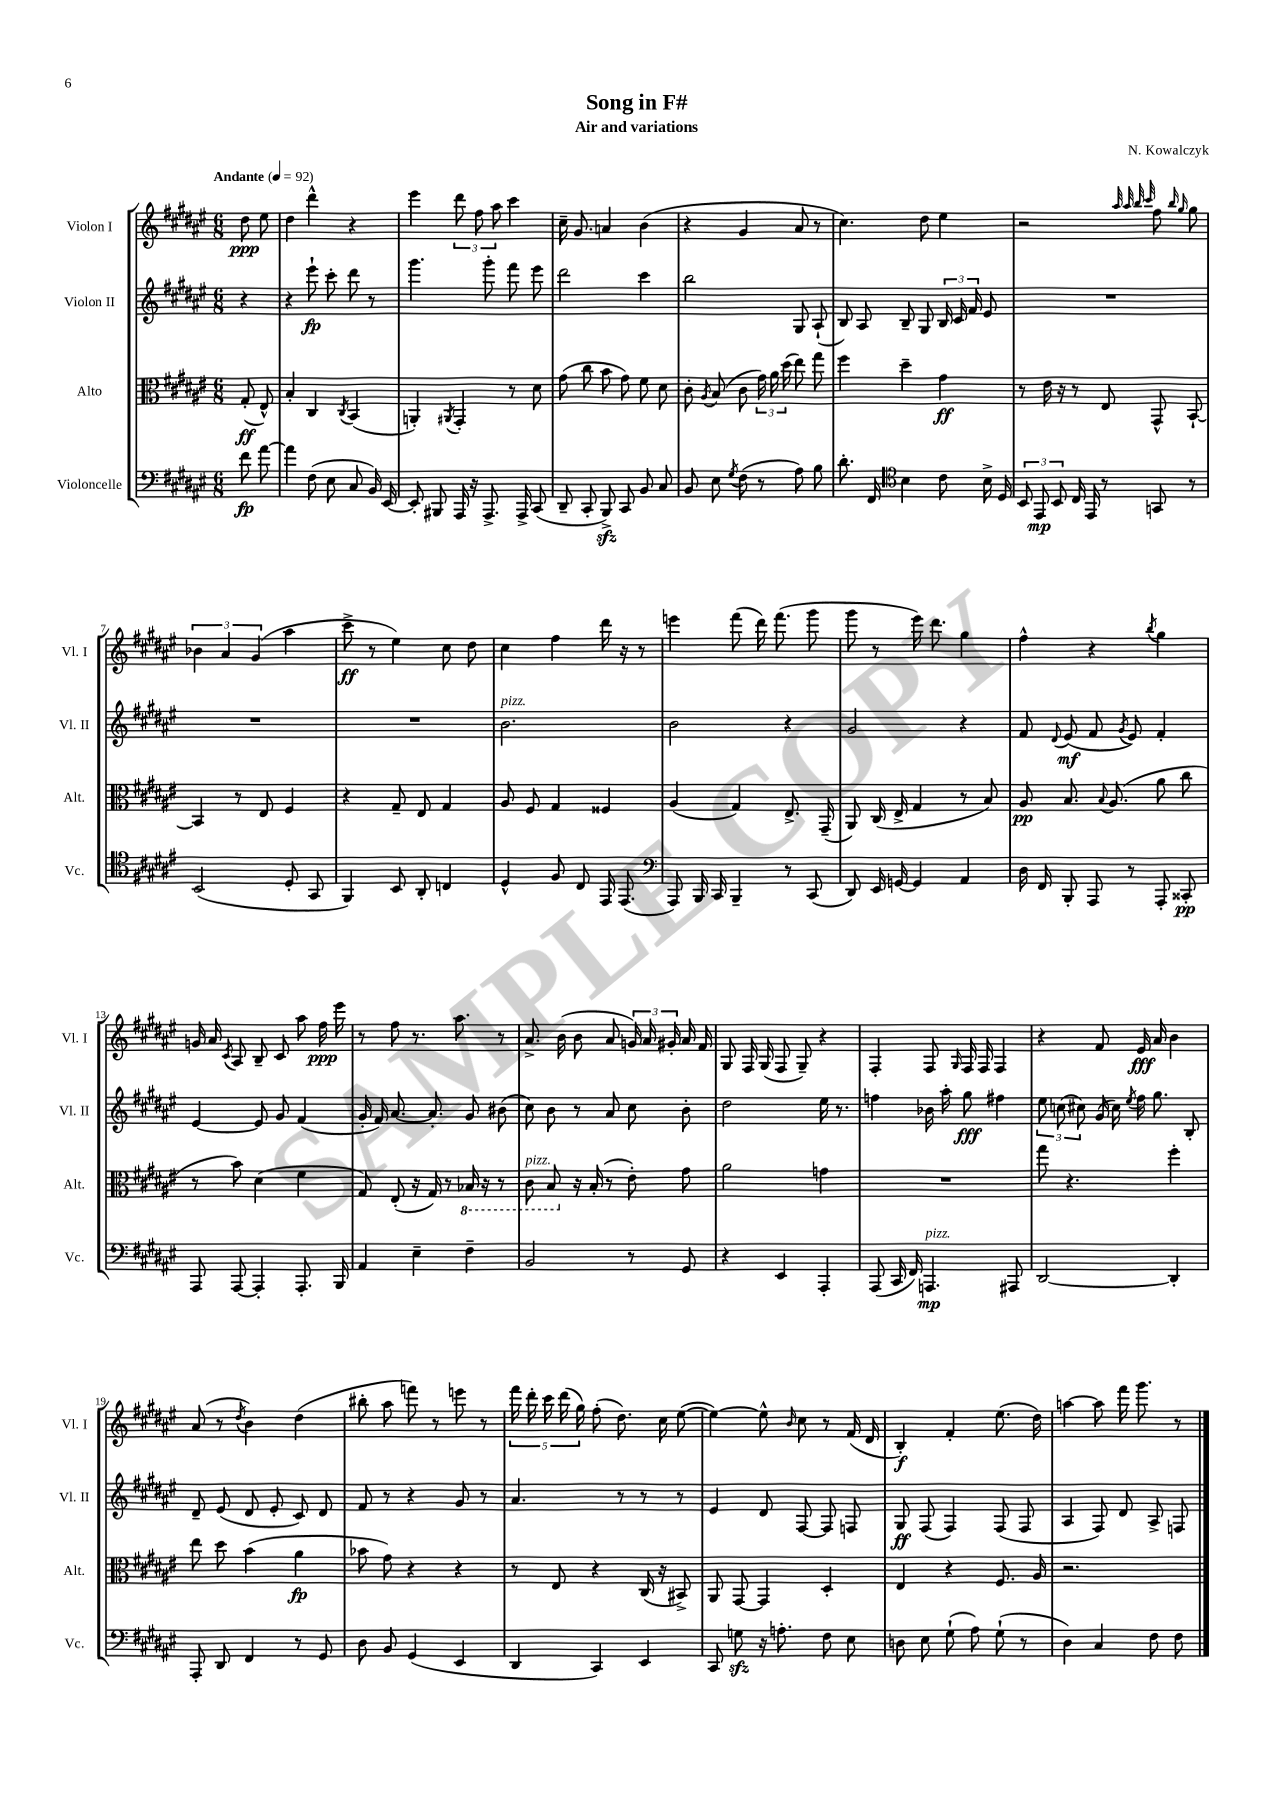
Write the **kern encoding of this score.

**kern	**dynam	**kern	**dynam	**kern	**dynam	**kern	**dynam
*part4	*part4	*part3	*part3	*part2	*part2	*part1	*part1
*staff4	*staff4	*staff3	*staff3	*staff2	*staff2	*staff1	*staff1
*I"Violoncelle	*	*I"Alto	*	*I"Violon II	*	*I"Violon I	*
*I'Vc.	*	*I'Alt.	*	*I'Vl. II	*	*I'Vl. I	*
*clefF4	*	*clefC3	*	*clefG2	*	*clefG2	*
*k[f#c#g#d#a#e#]	*	*k[f#c#g#d#a#e#]	*	*k[f#c#g#d#a#e#]	*	*k[f#c#g#d#a#e#]	*
*M6/8	*	*M6/8	*	*M6/8	*	*M6/8	*
*MM92	*	*MM92	*	*MM92	*	*MM92	*
=	=	=	=	=	=	=	=
!	!	!	!	!	!	!LO:TX:a:B:t=Andante	!
8f#\	fp	(8G#'/	ff	4r	.	8dd#\	ppp
[8a#\	.	8E#^^/)	.	.	.	8ee#\	.
=1	=1	=1	=1	=1	=1	=1	=1
4a#\]	.	4B'/	.	4r	.	4dd#\	.
(8F#\	.	4C#/	.	8eee#`\	fp	4ddd#^^\	.
8E#\	.	.	.	8ccc#'\	.	.	.
.	.	8qC#/	.	.	.	.	.
8C#/	.	(4BB/	.	8ddd#\	.	4r	.
16BB/)	.	.	.	8r	.	.	.
[16EE#/	.	.	.	.	.	.	.
=2	=2	=2	=2	=2	=2	=2	=2
8EE#'/]	.	4AAn'/)	.	4.ggg#\	.	4eee#\	.
8BBB#X/	.	.	.	.	.	.	.
.	.	8qAA#X/	.	.	.	.	.
16AAA#/	.	4GG#'/	.	.	.	12ddd#\	.
16r	.	.	.	.	.	.	.
.	.	.	.	.	.	12ff#\	.
8.AAA#^/	.	.	.	8ggg#'\	.	.	.
.	.	.	.	.	.	12aa#\	.
.	.	8r	.	8fff#\	.	4ccc#\	.
16AAA#^/	.	.	.	.	.	.	.
(8CC#/	.	8d#\	.	8eee#\	.	.	.
=3	=3	=3	=3	=3	=3	=3	=3
8DD#~/	.	(8g#\	.	2ddd#\	.	16cc#~\	.
.	.	.	.	.	.	8.g#/	.
8CC#'/	.	8cc#\	.	.	.	.	.
8BBBzz^/)	.	8b\	.	.	.	4an/	.
8CC#/	.	8g#\)	.	.	.	.	.
8BB/	.	8f#\	.	4ccc#\	.	(4b\	.
8C#/	.	8d#\	.	.	.	.	.
=4	=4	=4	=4	=4	=4	=4	=4
8BB/	.	8c#'\	.	2bb\	.	4r	.
.	.	8qA#/	.	.	.	.	.
8E#\	.	(8B/	.	.	.	.	.
8qG#/	.	.	.	.	.	.	.
(8F#\	.	8c#\	.	.	.	4g#/	.
8r	.	24g#\)	.	.	.	.	.
.	.	24a#\	.	.	.	.	.
.	.	(24dd#\	.	.	.	.	.
8A#\)	.	8ee#\)	.	8G#/	.	8a#/	.
8B\	.	8gg#\	.	(8A#`/	.	8r	.
=5	=5	=5	=5	=5	=5	=5	=5
8.d#'\	.	4ff#\	.	8B/)	.	4.cc#\)	.
.	.	.	.	8A#/	.	.	.
16FF#/	.	.	.	.	.	.	.
*clefC4	*	*	*	*	*	*	*
4B\	.	4dd#~\	.	8B~/	.	.	.
.	.	.	.	8G#/	.	8dd#\	.
8c#\	.	4g#\	ff	24B/	.	4ee#\	.
.	.	.	.	24c#/	.	.	.
.	.	.	.	24f#/	.	.	.
16B^\	.	.	.	8e#/	.	.	.
16D#/	.	.	.	.	.	.	.
=6	=6	=6	=6	=6	=6	=6	=6
12BB/	.	8r	.	2.r	.	2r	.
12EE#/	mp	.	.	.	.	.	.
.	.	16e#\	.	.	.	.	.
12BB/	.	.	.	.	.	.	.
.	.	16r	.	.	.	.	.
16C#/	.	8r	.	.	.	.	.
16EE#/	.	.	.	.	.	.	.
8r	.	8E#/	.	.	.	.	.
.	.	.	.	.	.	32qqaa#/	.
.	.	.	.	.	.	32qqaa#/	.
.	.	.	.	.	.	32qqbb/	.
.	.	.	.	.	.	32qqccc#/	.
8GGn/	.	8GG#^^/	.	.	.	8ff#\	.
.	.	.	.	.	.	16qqbb/	.
.	.	.	.	.	.	16qqgg#/	.
8r	.	[8BB`/	.	.	.	8gg#\	.
!!LO:LB:g=z
=7	=7	=7	=7	=7	=7	=7	=7
(2BB/	.	4BB/]	.	2.r	.	6b-X\	.
.	.	.	.	.	.	6a#/	.
.	.	8r	.	.	.	.	.
.	.	.	.	.	.	(6g#/	.
.	.	8E#/	.	.	.	.	.
8D#'/	.	4F#/	.	.	.	4aa#\	.
8GG#/	.	.	.	.	.	.	.
=8	=8	=8	=8	=8	=8	=8	=8
4FF#/)	.	4r	.	2.r	.	8ccc#^\	ff
.	.	.	.	.	.	8r	.
8BB/	.	8G#~/	.	.	.	4ee#\)	.
8AA#'/	.	8E#/	.	.	.	.	.
4Cn/	.	4G#/	.	.	.	8cc#\	.
.	.	.	.	.	.	8dd#\	.
=9	=9	=9	=9	=9	=9	=9	=9
!	!	!	!	!LO:TX:a:i:t=pizz.	!	!	!
4D#^^/	.	8A#/	.	2.b\	.	4cc#\	.
.	.	8F#/	.	.	.	.	.
8F#/	.	4G#/	.	.	.	4ff#\	.
8C#/	.	.	.	.	.	.	.
16EE#/	.	4F##X/	.	.	.	16ddd#\	.
(8.EE#/	.	.	.	.	.	16r	.
.	.	.	.	.	.	8r	.
=10	=10	=10	=10	=10	=10	=10	=10
*clefF4	*	*	*	*	*	*	*
8AAA#/)	.	(4A#/	.	2b\	.	4eeen\	.
16BBB/	.	.	.	.	.	.	.
16CC#/	.	.	.	.	.	.	.
4BBB~/	.	4G#/)	.	.	.	(8fff#\	.
.	.	.	.	.	.	16ddd#\)	.
.	.	.	.	.	.	(8.fff#\	.
8r	.	8.E#^/	.	4r	.	.	.
(8CC#/	.	.	.	.	.	8ggg#\	.
.	.	(16GG#~/	.	.	.	.	.
=11	=11	=11	=11	=11	=11	=11	=11
8DD#/)	.	8AA#/)	.	2g#/	.	8ggg#\	.
16EE#/	.	(16C#/	.	.	.	8r	.
[16GGn/	.	16E#^/	.	.	.	.	.
4GG/]	.	4G#/	.	.	.	16eee#\)	.
.	.	.	.	.	.	8.ddd#\	.
4AA#/	.	8r	.	4r	.	4gg#\	.
.	.	8B/)	.	.	.	.	.
=12	=12	=12	=12	=12	=12	=12	=12
16D#\	.	8A#/	pp	8f#/	.	4ff#^^\	.
16FF#/	.	.	.	.	.	.	.
.	.	.	.	8qqd#/	.	.	.
8BBB'/	.	8.B/	.	(8e#/	mf	.	.
8AAA#/	.	.	.	8f#/	.	4r	.
.	.	8qqB/	.	.	.	.	.
.	.	(8.A#/	.	.	.	.	.
.	.	.	.	8qg#/	.	.	.
8r	.	.	.	8e#/)	.	.	.
.	.	.	.	.	.	8qbb/	.
8AAA#'/	.	8a#\	.	4f#'/	.	4gg#\	.
8CC##X'/	pp	8cc#\	.	.	.	.	.
!!LO:LB:g=z
=13	=13	=13	=13	=13	=13	=13	=13
8AAA#/	.	8r	.	[4e#/	.	16gn/	.
.	.	.	.	.	.	16a#/	.
.	.	.	.	.	.	8qc#/	.
[8AAA#/	.	8b\)	.	.	.	8A#/	.
4AAA#'/]	.	(4d#\	.	8e#/]	.	8B~/	.
.	.	.	.	8g#/	.	8c#/	.
8.AAA#'/	.	4f#\	.	(4f#/	.	8aa#\	.
.	.	.	.	.	.	16ff#\	ppp
16BBB/	.	.	.	.	.	16eee#\	.
=14	=14	=14	=14	=14	=14	=14	=14
4AA#/	.	8G#/)	.	16g#'/	.	8r	.
.	.	.	.	16f#/)	.	.	.
.	.	(8E#'/	.	[8.a#/	.	8ff#\	.
4E#~\	.	16r	.	.	.	8.r	.
.	.	16G#/)	.	8.a#'/]	.	.	.
.	.	8r	.	.	.	.	.
.	.	.	.	.	.	8.aa#\	.
*	*	*8ba	*	*	*	*	*
4F#~\	.	16BB-X/	.	8g#/	.	.	.
.	.	16r	.	.	.	.	.
.	.	8r	.	(8b#X\	.	8r	.
=15	=15	=15	=15	=15	=15	=15	=15
!	!	!LO:TX:a:i:t=pizz.	!	!	!	!	!
2BB/	.	8C#\	.	8cc#\)	.	8.a#^/	.
.	.	8BB/	.	8b\	.	.	.
.	.	.	.	.	.	(16b\	.
*	*	*X8ba	*	*	*	*	*
.	.	16r	.	8r	.	8b\	.
.	.	(16B'/	.	.	.	.	.
.	.	8r	.	8a#/	.	8a#/	.
8r	.	8e#'\)	.	8cc#\	.	24gn/)	.
.	.	.	.	.	.	24a#/	.
.	.	.	.	.	.	24g#X'/	.
8GG#/	.	8g#\	.	8b'\	.	16a#/	.
.	.	.	.	.	.	16f#/	.
=16	=16	=16	=16	=16	=16	=16	=16
4r	.	2a#\	.	2dd#\	.	8G#/	.
.	.	.	.	.	.	16F#/	.
.	.	.	.	.	.	(16G#/	.
4EE#/	.	.	.	.	.	8F#/	.
.	.	.	.	.	.	8G#~/)	.
4AAA#'/	.	4gn\	.	16ee#\	.	4r	.
.	.	.	.	8.r	.	.	.
=17	=17	=17	=17	=17	=17	=17	=17
(8AAA#/	.	2.r	.	4ffn\	.	4F#'/	.
16CC#/	.	.	.	.	.	.	.
16FF#/)	.	.	.	.	.	.	.
!LO:TX:a:i:t=pizz.	!	!	!	!	!	!	!
4.AAAn/	mp	.	.	16b-X\	.	8F#/	.
.	.	.	.	16aa#'\	.	.	.
.	.	.	.	.	.	16qqG#/	.
.	.	.	.	8gg#\	fff	16F#/	.
.	.	.	.	.	.	16F#/	.
.	.	.	.	4ff#X\	.	4F#/	.
8AAA#X/	.	.	.	.	.	.	.
=18	=18	=18	=18	=18	=18	=18	=18
[2DD#/	.	8gg#\	.	12ee#\	.	4r	.
.	.	.	.	(12ccn\	.	.	.
.	.	4.r	.	.	.	.	.
.	.	.	.	12cc#X\)	.	.	.
.	.	.	.	(16g#/	.	8f#/	.
.	.	.	.	16cc#\)	.	.	.
.	.	.	.	8qee#/	.	.	.
.	.	.	.	16ff#\	.	16e#/	fff
.	.	.	.	8.gg#\	.	16a#/	.
4DD#'/]	.	4ff#'\	.	.	.	4b\	.
.	.	.	.	8B'/	.	.	.
!!LO:LB:g=z
=19	=19	=19	=19	=19	=19	=19	=19
8AAA#'/	.	8ee#\	.	8d#~/	.	(8a#/	.
8DD#/	.	8dd#\	.	(8e#/	.	8r	.
.	.	.	.	.	.	8qdd#/	.
4FF#/	.	(4b\	.	8d#/	.	4b\)	.
.	.	.	.	8e#'/	.	.	.
8r	.	4a#\	fp	8c#/)	.	(4dd#\	.
8GG#/	.	.	.	8d#/	.	.	.
=20	=20	=20	=20	=20	=20	=20	=20
8D#\	.	8b-X\	.	8f#/	.	8bb#X'\	.
8BB/	.	8g#\)	.	8r	.	8aa#\	.
(4GG#/	.	4r	.	4r	.	8fffn\)	.
.	.	.	.	.	.	8r	.
4EE#/	.	4r	.	8g#/	.	8eeen\	.
.	.	.	.	8r	.	8r	.
=21	=21	=21	=21	=21	=21	=21	=21
4DD#/	.	8r	.	4.a#/	.	20fff#\	.
.	.	.	.	.	.	20ddd#'\	.
.	.	.	.	.	.	20ccc#\	.
.	.	8E#/	.	.	.	.	.
.	.	.	.	.	.	(20ddd#\	.
.	.	.	.	.	.	20gg#\)	.
4CC#/)	.	4r	.	.	.	(8ff#'\	.
.	.	.	.	8r	.	8.dd#\)	.
4EE#/	.	(16C#/	.	8r	.	.	.
.	.	16r	.	.	.	16cc#\	.
.	.	8BB#X^/)	.	8r	.	([8ee#\	.
=22	=22	=22	=22	=22	=22	=22	=22
8CC#/	.	8AA#/	.	4e#/	.	4ee#\_)	.
8Gnzz\	.	[8GG#/	.	.	.	.	.
16r	.	4GG#/]	.	8d#/	.	8ee#^^\]	.
8.An'\	.	.	.	.	.	.	.
.	.	.	.	.	.	16qqb/	.
.	.	.	.	[8F#/	.	8cc#\	.
8F#\	.	4D#'/	.	8F#/]	.	8r	.
8E#\	.	.	.	8Fn/	.	(16f#/	.
.	.	.	.	.	.	16d#/	.
=23	=23	=23	=23	=23	=23	=23	=23
8Dn\	.	4E#/	.	8G#/	ff	4B'/)	f
8E#\	.	.	.	(8F#/	.	.	.
(8G#`\	.	4r	.	4F#/)	.	4f#'/	.
8A#\)	.	.	.	.	.	.	.
(8G#`\	.	8.F#/	.	(8F#/	.	(8.ee#\	.
8r	.	.	.	8F#/	.	.	.
.	.	16A#/	.	.	.	16dd#\)	.
=24	=24	=24	=24	=24	=24	=24	=24
4D#\)	.	2.r	.	4A#/	.	[4aan\	.
4C#/	.	.	.	8F#/)	.	8aa\]	.
.	.	.	.	8d#/	.	16fff#\	.
.	.	.	.	.	.	8.ggg#\	.
8F#\	.	.	.	8A#^/	.	.	.
8F#\	.	.	.	8Fn/	.	8r	.
==	==	==	==	==	==	==	==
*-	*-	*-	*-	*-	*-	*-	*-
